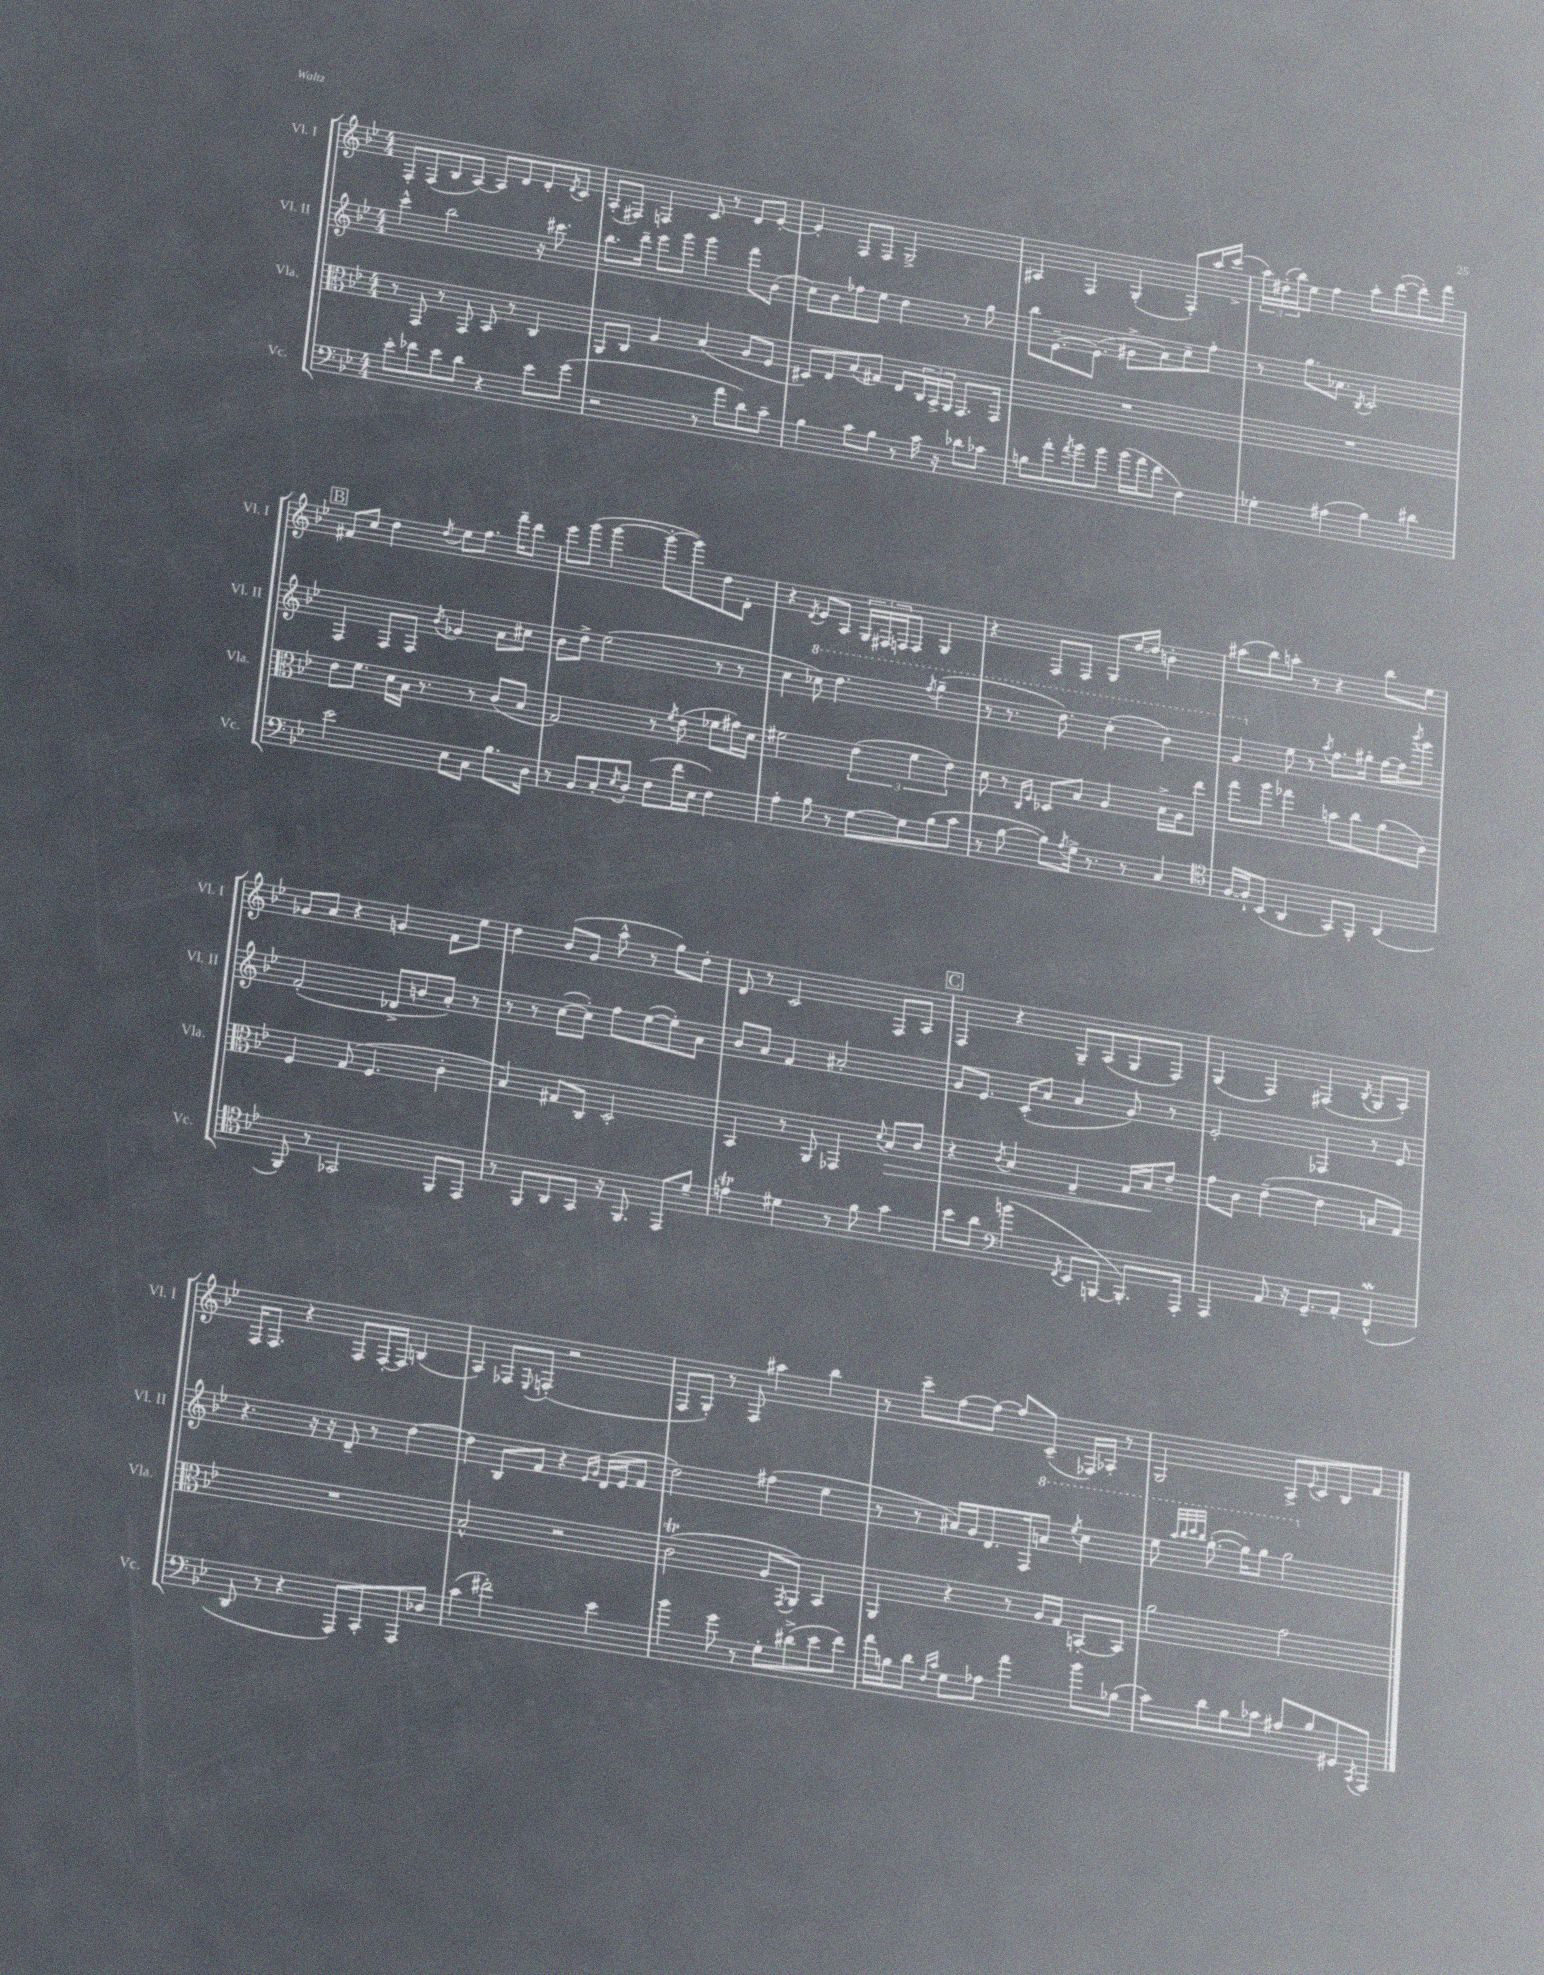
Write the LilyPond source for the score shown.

<<
\new StaffGroup <<
\new Staff = "s0" \with { instrumentName = "Vl. I" shortInstrumentName = "Vl. I" } {
    \clef treble \key bes \major \numericTimeSignature \time 4/4
    f8-. f8( bes8 a8~) a8 d'8 d'8-. \acciaccatura { d'8 } c'8 |
    a8-.( fis8) f4 c'8 r8 d'8 ees'8~-. |
    ees'4-. f8 f8 g2-> |
    ais4 f4 g4-.( f8-.) a''16 c'''16->( |
    \tuplet 3/2 { a''16) dis''16-.( bes''16) } ees''8 f''4 a''8-. d'''8~( d'''8-.) f'''8 |
    \mark \markup { \box "B" } fis'8 c''8 d''4 \acciaccatura { d''8 } ees''8 f''8. f'''16-- d'''8 |
    ees'''8 g'''8( g'''4~ g'''8~-. g'''8) d''8 d'8-. |
    r4 \acciaccatura { d'8 } ees'8 a8 \tuplet 3/2 { g16 fis16 f16 } f8 g4 |
    r4 f8 f8 g8 d''16~ d''16 b'4-. |
    ais''8( bes''8) a''8-. r8 r4 bes''8 ees''8 |
    ges'8 a'8 r4 g'4 f'8 ees''8 |
    d''4 bes'8( g'8 a''8-^ r8 g''8) d''8-. |
    d'8 r8 c'2 f8 a8 |
    \mark \markup { \box "C" } f4 r4 g8-- a8( g8 f8) |
    g4( f4) fis4( \acciaccatura { bes8 } g8 a8-.) |
    f16 f8. r4 f8 f16~-. f16 b4( |
    a4) fes8 \appoggiatura { ees8 } f8-.( r2 |
    f8 g8-.) r8 f8 ais''4 bes''4 |
    r8 c'''8-- f''8~ f''8~ f''8 c'8--( fes16) aes16-. r8 |
    g2 a8-> \appoggiatura { ees'8 } c'8 bes8 f'8 \bar "|." |
}
\new Staff = "s1" \with { instrumentName = "Vl. II" shortInstrumentName = "Vl. II" } {
    \clef treble \key bes \major \numericTimeSignature \time 4/4
    c'''4-^ bes''2 r16 cis'''8. |
    bes''8. d'''16-- ees'''8 g'''8 g'''4 f'''8 bes'8( |
    c''8) bes'8 fes''8 ees''8 d''4 r8 g''8 |
    bes''8 ees'8.~-- ees'8.( gis'8-> a'8) c''8-- f''8-. |
    r8 g''8. aes'8. \acciaccatura { bes8 } c'2 |
    \mark \markup { \box "B" } f4 f8 f8 \acciaccatura { bes'8 } ges'4 a'8 cis''8 |
    bes'8 d''8-> ees''2( r8 r8 |
    c''4 \ottava #1 ces'''8) d'''4. \acciaccatura { f'''8 } g'''4--( |
    r8 r8. d'''8.) c'''4-.( bes''4) |
    g''4 \ottava #0 ees''8 r8 \acciaccatura { a''8 } f''8. gis''16-. f''16~ f''16 \acciaccatura { bes'''8 } g'''8 |
    f'2-.( des'8-> b'8 a'8-.) r8 |
    r8 r8 c''8~( c''8-.) f''8 ees''8~( ees''8-.) a'8 |
    bes'8 a'8 f'4 ais'2-. |
    \mark \markup { \box "C" } g'8 ees'8. c'16-.( a'8 a'4 g'8) r8 |
    ees'2-. fes4 r8 ees'8 |
    r4. r16 r16 d'8-- r8 d''4~ |
    d''4 bes8 f'8 r4 \grace { ees'16 g'16 } d'16( ees'16 f'8 |
    d''2) fis''4( ees''4 |
    r8 r8 ais'16) g'16 d'8. f16 \ottava #1 a''!8 \acciaccatura { ees'''8 } c'''4 |
    ees'''8 \grace { a'''32 bes'''32 c''''32 bes'''32 } g'''8.~-.( g'''16) g'''8 g'''2 \ottava #0 \bar "|." |
}
\new Staff = "s2" \with { instrumentName = "Vla." shortInstrumentName = "Vla." } {
    \clef alto \key bes \major \numericTimeSignature \time 4/4
    r8 g,8 r8 g,8 bes,8 r8 c4 |
    a,8 c8 a4 bes4( a8 f8 |
    dis8) ees8 bes8( gis8) ees8 \tuplet 3/2 { c16 bes,16-> a,16 } g,8. g,16 |
    R1 |
    R1 |
    \mark \markup { \box "B" } ees'8 f'8. d'16 bes16 r8. r8 c'8( bes8 |
    g2) r8 \acciaccatura { f'8 } ees'8( fes'8 gis'16) d'16 |
    fis'2 \tuplet 3/2 { ees'4( fis'4 ees'4) } |
    d'8 r8 \grace { c16 f16 } des8 bes8 a4 bes16-> a16 ees''8 |
    g''8 a''8 ges''4 b'8 c''8 a'8( c'8) |
    f4 g8( f4. c'4-. |
    bes4) gis8 c8 d2-. |
    bes,4 r8 a,8 ges,4 \appoggiatura { d'8 } bes8\> c'8 |
    \mark \markup { \box "C" } r4 \acciaccatura { c'8 } bes4 ees4-- g16 bes16\! ees'8-- |
    g'8 c'8 ees'4~--( ees'4 b8 g8) |
    R1 |
    bes2-^ r2 |
    c'2\trill( a8 \acciaccatura { g,8 } a,8) bes,4 |
    a,4 r4 r8 a16 g16 b,8~-. b,8 |
    a'2 g'2 \bar "|." |
}
\new Staff = "s3" \with { instrumentName = "Vc." shortInstrumentName = "Vc." } {
    \clef bass \key bes \major \numericTimeSignature \time 4/4
    ees'8-. fes'8 ees'8 d'8 r4 ees'8 g'8( |
    r2 r8 a'8 d'8) c'8-- |
    bes4 c'8 bes8 r8 c'16 r16 des'8 ces'8 |
    b8 a'8-. \acciaccatura { a'8 } bes'8 bes'8 bes'16( a'16 f'8 f4) |
    ges4-. ais4( bes4) dis'4 |
    \mark \markup { \box "B" } ees'2 ees8 c8 bes8. d16 |
    r8 bes,8 c8-. \acciaccatura { ees8 } d8-. f8( f'16 ees16 f4) |
    a4-. bes8 r8 g8~ g8 bes8( c'8 |
    r8 bes8~ bes8) \acciaccatura { a8 } g16-> r8. r8 c4 |
    \clef tenor f16~ f16-! bes,8( a,4 g,8) f,8-. a,4( |
    f,8) r8 ges,2 f,8 ees,8 |
    r8 f,8 a,8 g,8 r16 f,8. ees,8 d'8-- |
    e'4\trill dis'4 r8 f'8 g'4 |
    \mark \markup { \box "C" } bes'8 a'8 \clef bass b'4( \acciaccatura { f,8 } ees,8 b,,8~ b,,8.-.) a,,16-. |
    a,,4 a,8 r16 g,8.-- a,8-. f,4-^\mordent( |
    d,8 r8 r4 a,,8) c,8-. a,,8 des8 |
    c'4( fis'2-.) ees'4 |
    bes'4 g'8 r8 g8-. dis'8->( ees'8 f'8) |
    a'16 b16 d'8 \grace { f16 c'16 } g8 aes8 a'4 bes'8 bes8( |
    c'8) d'8 bes8 ces'8 ais8 bes8 gis,8 \acciaccatura { c,8 } a,,8 \bar "|." |
}
>>
>>
\layout { \context { \Score \remove "Bar_number_engraver" } }
